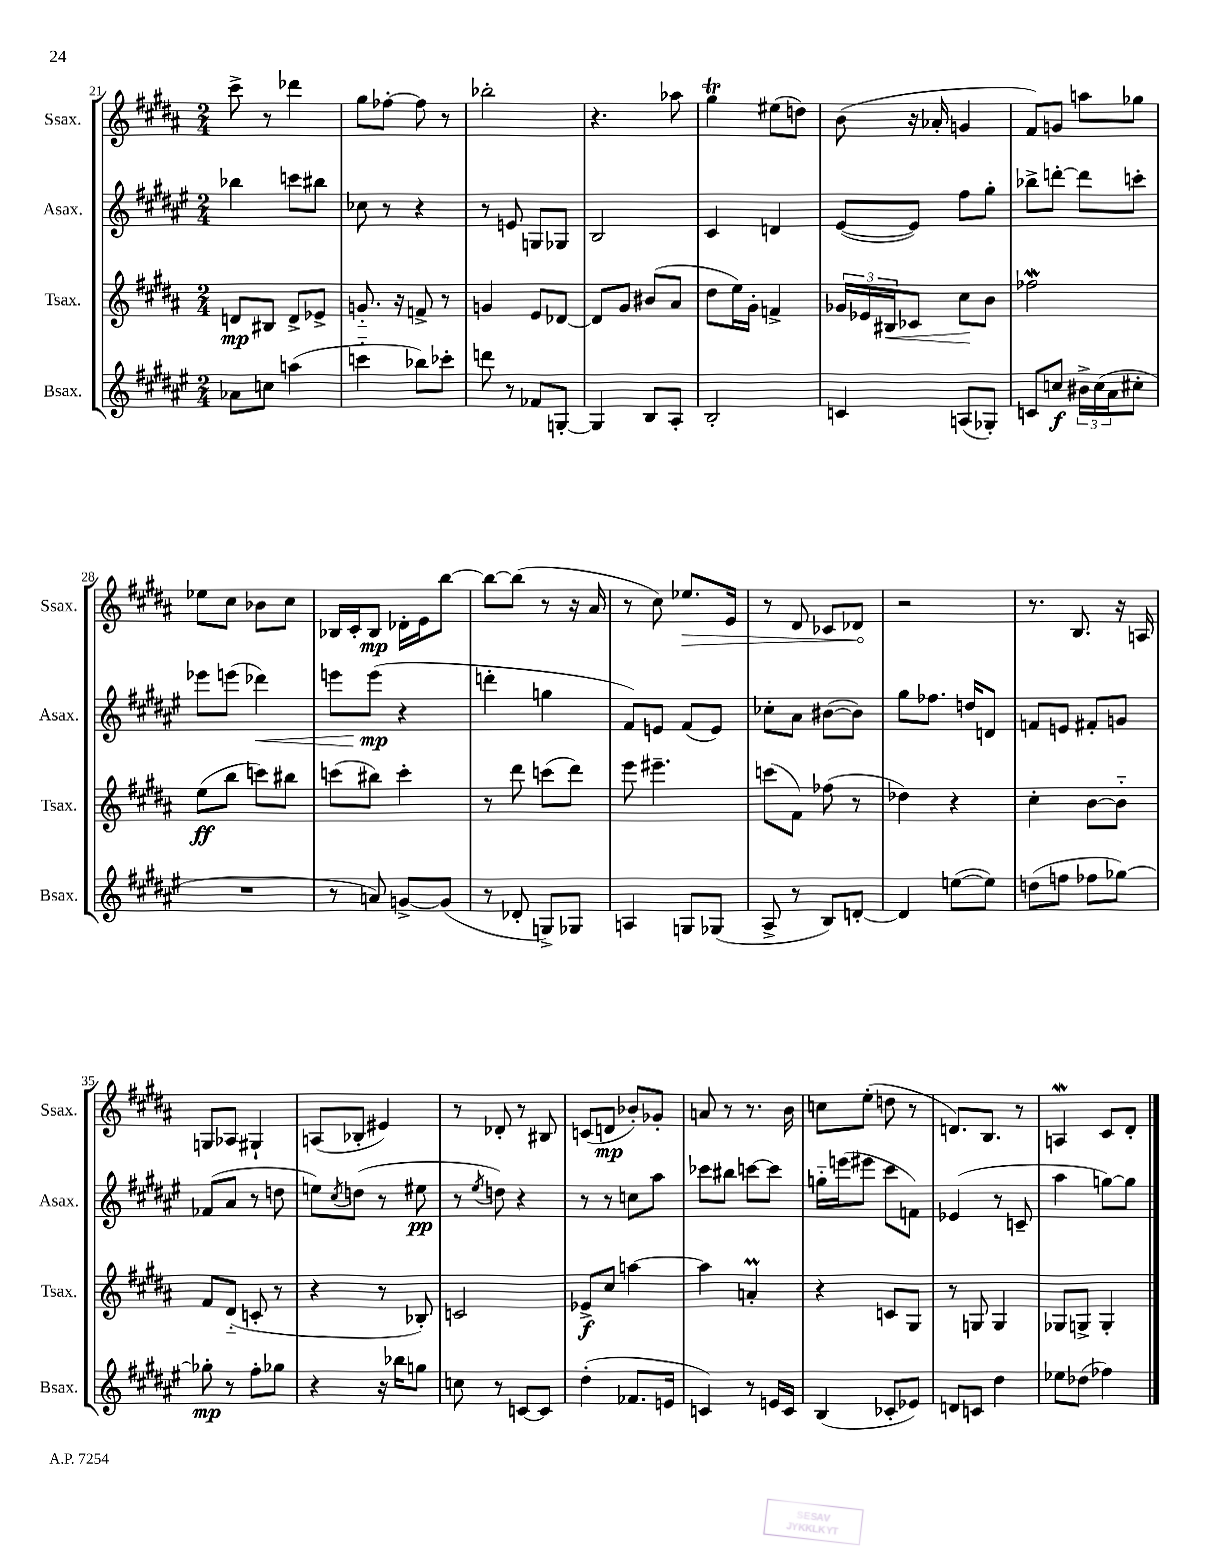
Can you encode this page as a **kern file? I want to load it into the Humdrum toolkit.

**kern	**kern	**kern	**kern
*staff4	*staff3	*staff2	*staff1
*clefG2	*clefG2	*clefG2	*clefG2
*k[f#c#g#d#a#e#]	*k[f#c#g#d#a#]	*k[f#c#g#d#a#e#]	*k[f#c#g#d#a#]
*M2/4	*M2/4	*M2/4	*M2/4
8a-\L	8d/L	4bb-\	8ccc#^\
8cc\J	8B#/J	.	8r
(4aa\	8d^/L	8ccc\L	4ddd-\
.	8e-^/J	8bb#\J	.
=	=	=	=
4ccc'~\	8.g'~/	8cc-\	8gg#\L
.	.	8r	[8ff-'\J
.	16r	.	.
8bb-\L)	8f^/	4r	8ff-\]
8ccc-'\J	8r	.	8r
=	=	=	=
8ddd\	4g/	8r	2bb-'\
8r	.	8e/	.
8f-/L	8e/L	8G/L	.
[8G'/J	[8d-/J	8G-/J	.
=	=	=	=
4G/]	8d-/]L	2B/	4.r
.	8g#/J	.	.
8B/L	(8b#/L	.	.
8A#'/J	8a#/J	.	8aa-\
=	=	=	=
2B'/	8dd#\L	4c#/	4gg#\
.	16ee\L)	.	.
.	16g#'\JJ	.	.
.	4f^/	4d/	(8ee#\L
.	.	.	8dd\J)
=	=	=	=
4c/	24g-/LL	([8e#/L	(8b\
.	24e-/	.	.
.	24B#/J	.	.
.	8c-/J	8e#/]J)	16r
.	.	.	16a-'/
(8A/L	8cc#\L	8ff#\L	4g/
8G-'/J)	8b\J	8gg#'\J	.
=	=	=	=
8c/L	2ff-\	8bb-^\L	8f#/L)
8cc/J	.	[8ddd'\J	8g/J
24b#^\LL	.	8ddd\]L	8aa\L
(24cc\	.	.	.
24a#\J	.	.	.
8cc#'\J	.	8ccc'\J	8gg-\J
=	=	=	=
2r	(8ee\L	8eee-\L	8ee-\L
.	8bb\J	(8eee\J	8cc#\J
.	8ccc\L)	4ddd-\)	8b-\L
.	8bb#\J	.	8cc#\J
=	=	=	=
8r	(8ccc\L	8eee\L	16B-/LL
.	.	.	16c#'/J
8a/)	8bb#\J)	(8eee\J	8B-/J
[8g^/L	4ccc'\	4r	16d-'\LL
.	.	.	16e\J
(8g/]J	.	.	[8bb\J
=	=	=	=
8r	8r	4ddd'\	8bb\_L
8d-'/	8ddd#\	.	(8bb\]J
8G^/L)	(8ccc\L	4gg\	8r
8G-/J	8ddd#\J)	.	16r
.	.	.	16a#/
=	=	=	=
4A/	8eee\	8f#/L)	8r
.	4.eee#~\	8e/J	8cc#\)
8G/L	.	(8f#/L	8.ee-/L
(8G-/J	.	8e/J)	.
.	.	.	16e/Jk
=	=	=	=
8A#^/	(8ccc\L	8cc-'\L	8r
8r	8f#\J)	8a#\J	8d#/
8B/L)	(8ff-\	([8b#\L	8c-/L
[8d'/J	8r	8b#\]J)	8d-/J
=	=	=	=
4d/]	4dd-\)	8gg#\L	2r
.	.	8.ff-\J	.
([8ee\L	4r	.	.
.	.	16dd/LK	.
8ee\]J)	.	8d/J	.
=	=	=	=
(8dd\L	4cc#'\	8f/L	8.r
8ff\J	.	8e/J	.
.	.	.	8.B/
8ff-\L	[8b\L	8f#'/L	.
[8gg-\J)	8b'~\]J	8g/J	16r
.	.	.	16A/
=	=	=	=
8gg-'\]	8f#/L	(8f-/L	8G/L
8r	(8d#'~/J	8a#/J	8A-/J
8ff#'\L	8c'/	8r	4G#`/
8gg-\J	8r	8dd\	.
=	=	=	=
4r	4r	8ee\L)	(8A/L
.	.	8qcc#/	.
.	.	(8dd\J	8B-'/J
16r	8r	8r	4e#/)
16bb-\LK	.	.	.
8gg\J	8B-'/)	8ee#\	.
=	=	=	=
8cc\	2c/	8r	8r
.	.	8qee#/	.
8r	.	8dd\)	8d-'/
[8c/L	.	4r	8r
8c/]J	.	.	8B#/
=	=	=	=
(4dd#'\	8e-^/L	8r	(8c/L
.	8cc#/J	8r	8d/J
8.f-/L	[4aa\	8cc\L	8b-'/L)
.	.	8aa#\J	8g-'/J
16e/Jk	.	.	.
=	=	=	=
4c/)	4aa\]	8ccc-\L	8a/
.	.	8bb#\J	8r
8r	4a'/	[8ccc\L	8.r
16e/LL	.	8ccc\]J	.
16c/JJ	.	.	16b\
=	=	=	=
(4B/	4r	16gg'~\LL	8cc\L
.	.	(16eee\J	.
.	.	8eee#\J	(8ee'\J
8c-'/L	8c/L	8ccc#\L	8dd\
8e-/J)	8G#/J	8f\J)	8r
=	=	=	=
8d/L	8r	(4e-/	8.d/L)
8c/J	8G/	.	.
.	.	.	8.B/J
4dd#\	4G/	8r	.
.	.	8c~/	8r
=	=	=	=
8ee-\L	8G-/L	4aa#\	4A/
(8dd-\J	8G^/J	.	.
4ff-\)	4G'/	[8gg\L)	8c#/L
.	.	8gg\]J	8d#'/J
==	==	==	==
*-	*-	*-	*-
